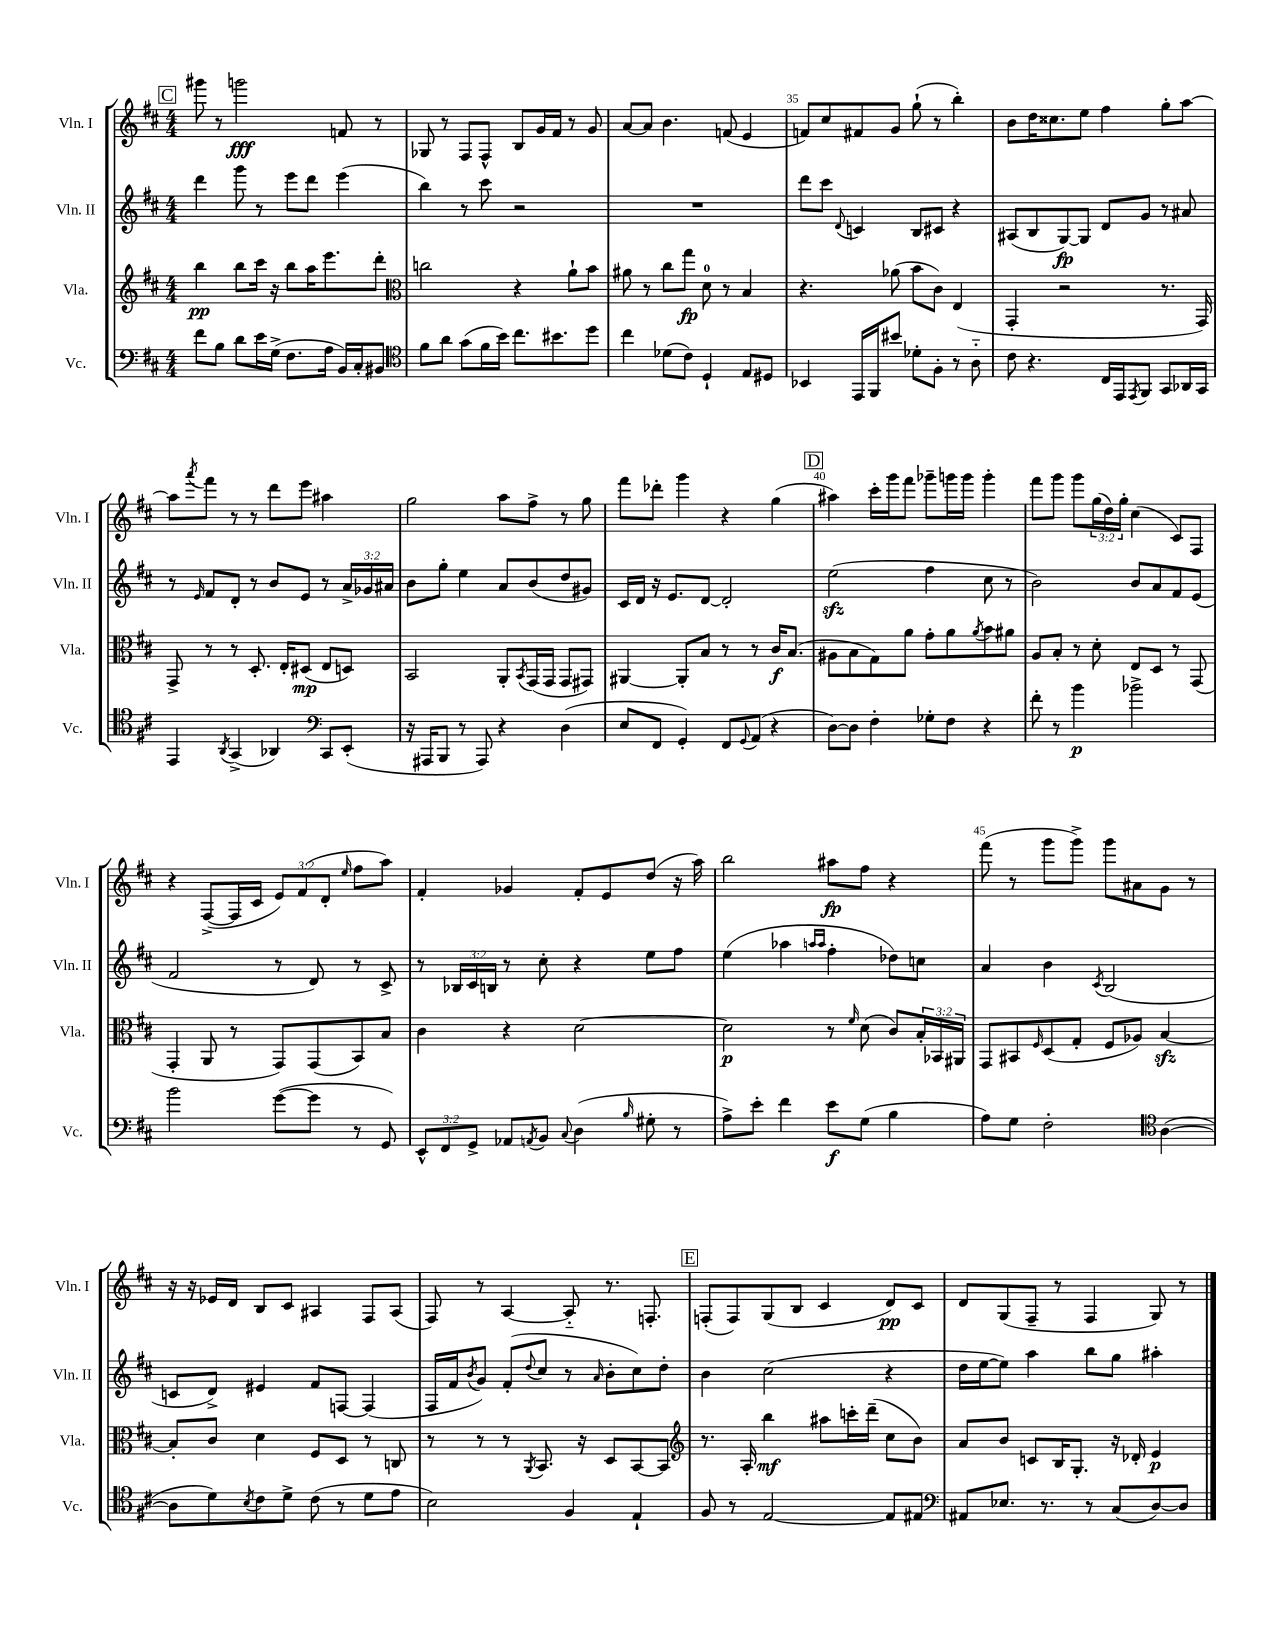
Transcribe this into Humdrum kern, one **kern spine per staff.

**kern	**dynam	**kern	**dynam	**kern	**dynam	**kern	**dynam
*part4	*part4	*part3	*part3	*part2	*part2	*part1	*part1
*staff4	*staff4	*staff3	*staff3	*staff2	*staff2	*staff1	*staff1
*I"Vc.	*	*I"Vla.	*	*I"Vln. II	*	*I"Vln. I	*
*I'Vc.	*	*I'Vla.	*	*I'Vln. II	*	*I'Vln. I	*
*clefF4	*	*clefG2	*	*clefG2	*	*clefG2	*
*k[f#c#]	*	*k[f#c#]	*	*k[f#c#]	*	*k[f#c#]	*
*M4/4	*	*M4/4	*	*M4/4	*	*M4/4	*
!!LO:REH:place=s1:t=C
=32	=32	=32	=32	=32	=32	=32	=32
8f#\L	.	4bb\	pp	4ddd\	.	8ggg#X\	.
8B\J	.	.	.	.	.	8r	.
8d\L	.	8bb\L	.	8ggg\	.	2gggn\	fff
16e\L	.	16ccc#\Jk	.	8r	.	.	.
(16G^\JJ	.	16r	.	.	.	.	.
8.F#\L	.	8bb\L	.	8eee\L	.	.	.
.	.	16aa\K	.	8ddd\J	.	.	.
16A\Jk	.	8.eee\	.	.	.	.	.
16BB/LL)	.	.	.	(4eee\	.	8fn/	.
16C#'/J	.	.	.	.	.	.	.
8BB#X/J	.	8ddd'\J	.	.	.	8r	.
=33	=33	=33	=33	=33	=33	=33	=33
*clefC4	*	*clefC3	*	*	*	*	*
8f#\L	.	2ccn\	.	4bb\)	.	8G-X/	.
8a\J	.	.	.	.	.	8r	.
(8g\L	.	.	.	8r	.	8F#/L	.
16f#\L	.	.	.	8ccc#\	.	8F#^^/J	.
16b\JJ)	.	.	.	.	.	.	.
8.cc#\L	.	4r	.	2r	.	8B/L	.
.	.	.	.	.	.	16g/L	.
8.b#X\	.	.	.	.	.	16f#/JJ	.
.	.	8a`\L	.	.	.	8r	.
8dd\J	.	8b\J	.	.	.	8g/	.
=34	=34	=34	=34	=34	=34	=34	=34
4cc#\	.	8a#X\	.	1r	.	[8a/L	.
.	.	8r	.	.	.	8a/J]	.
(8d-X\L	.	8cc#\L	.	.	.	4.b\	.
8c#\J)	.	8gg\J	fp	.	.	.	.
4D`/	.	8d\	.	.	.	.	.
.	.	8r	.	.	.	(8fn/	.
8E/L	.	4B/	.	.	.	4e/	.
8D#X/J	.	.	.	.	.	.	.
=35	=35	=35	=35	=35	=35	=35	=35
4BB-X/	.	4.r	.	8ddd\L	.	8fn/L)	.
.	.	.	.	8ccc#\J	.	8cc#/	.
.	.	.	.	8qqd/	.	.	.
16EE/LL	.	.	.	4cn/	.	8f#X/	.
16FF#/J	.	.	.	.	.	.	.
8b#X/J	.	(8a-X\	.	.	.	8g/J	.
8d-X'\L	.	8b\L	.	8B/L	.	(8gg`\	.
8F#'\J	.	8c#\J)	.	8c#X/J	.	8r	.
8r	.	(4E/	.	4r	.	4bb'\)	.
8A\	.	.	.	.	.	.	.
=36	=36	=36	=36	=36	=36	=36	=36
8c#\	.	4GG'/	.	(8A#X/L	.	8b\L	.
4.r	.	.	.	8B/	.	16dd\K	.
.	.	.	.	.	.	8.cc##X\	.
.	.	2r	.	[8G/)	fp	.	.
.	.	.	.	8G/J]	.	8ee\J	.
16C#/LL	.	.	.	8d/L	.	4ff#\	.
16EE/J	.	.	.	.	.	.	.
8qEE/	.	.	.	.	.	.	.
8FF#/J	.	.	.	8g/J	.	.	.
8GG/L	.	8.r	.	8r	.	8gg'\L	.
16AA-X/L	.	.	.	8a#X/	.	[8aa\J	.
16GG/JJ	.	16GG/)	.	.	.	.	.
!!LO:LB:g=z
=37	=37	=37	=37	=37	=37	=37	=37
4EE/	.	8GG^/	.	8r	.	8aa\L]	.
.	.	.	.	16qqe/	.	8qaaa/	.
.	.	8r	.	8f#/L	.	8fff#\J	.
8qAA/	.	.	.	.	.	.	.
(4GG^/	.	8r	.	8d'/J	.	8r	.
.	.	8.D'/	.	8r	.	8r	.
4AA-X/)	.	.	.	8b/L	.	8ddd\L	.
.	.	16E'/KL	.	.	.	.	.
.	.	(8D#X/J	mp	8e/J	.	8eee\J	.
*clefF4	*	*	*	*	*	*	*
8CC#/L	.	8E/L	.	8r	.	4aa#X\	.
(8EE'/J	.	8Dn/J)	.	24a^/LL	.	.	.
.	.	.	.	24g-X/	.	.	.
.	.	.	.	24a#X/JJ	.	.	.
=38	=38	=38	=38	=38	=38	=38	=38
16r	.	2BB/	.	8b\L	.	2gg\	.
16AAA#X/KL	.	.	.	.	.	.	.
8BBB/J	.	.	.	8gg'\J	.	.	.
8r	.	.	.	4ee\	.	.	.
8AAA#/)	.	.	.	.	.	.	.
4r	.	8AA'/L	.	8a/L	.	8aa\L	.
.	.	8qBB/	.	.	.	.	.
.	.	(16GG/L	.	(8b/	.	8ff#^\J	.
.	.	16GG/JJ	.	.	.	.	.
(4D\	.	8GG/L	.	8dd/	.	8r	.
.	.	8GG#X/J)	.	8g#X/J)	.	8gg\	.
=39	=39	=39	=39	=39	=39	=39	=39
8E/L	.	[4AA#X/	.	16c#/LL	.	8fff#\L	.
.	.	.	.	16d/JJ	.	.	.
8FF#/J	.	.	.	16r	.	8ddd-X'\J	.
.	.	.	.	8.e/L	.	.	.
4GG'/)	.	8AA#'/L]	.	.	.	4ggg\	.
.	.	8B/J	.	[8d/J	.	.	.
8FF#/L	.	8r	.	2d'/]	.	4r	.
8qqGG/	.	.	.	.	.	.	.
(8AA/J	.	8r	.	.	.	.	.
4r	.	16c#/KL	f	.	.	(4gg\	.
.	.	(8.B/J	.	.	.	.	.
!!LO:REH:place=s1:t=D
=40	=40	=40	=40	=40	=40	=40	=40
[8D\L)	.	8A#X\L	.	(2eezz\	.	4aa#X\)	.
8D\J]	.	8B\	.	.	.	.	.
4F#'\	.	8G\)	.	.	.	16ccc#'\LL	.
.	.	.	.	.	.	16ggg\J	.
.	.	8a\J	.	.	.	8fff#\J	.
8G-X'\L	.	8g'\L	.	4ff#\	.	8ggg-X~\L	.
8F#\J	.	8a\	.	.	.	16gggn\L	.
.	.	.	.	.	.	16ggg\JJ	.
.	.	8qa/	.	.	.	.	.
4r	.	8b\	.	8cc#\	.	4ggg'\	.
.	.	8a#X\J	.	8r	.	.	.
=41	=41	=41	=41	=41	=41	=41	=41
8f#'\	.	8A/L	.	2b\)	.	8fff#\L	.
8r	.	8B'/J	.	.	.	8ggg\J	.
4b\	p	8r	.	.	.	8ggg\L	.
.	.	8d'\	.	.	.	(24gg\L	.
.	.	.	.	.	.	24dd\)	.
.	.	.	.	.	.	24gg'\JJ	.
2b-X^\	.	8E/L	.	8b/L	.	(4cc#\	.
.	.	8D/J	.	8a/	.	.	.
.	.	8r	.	8f#/	.	8c#/L)	.
.	.	(8GG/	.	(8e/J	.	8F#/J	.
!!LO:LB:g=z
=42	=42	=42	=42	=42	=42	=42	=42
2b\	.	4GG'/	.	2f#/	.	4r	.
.	.	8AA/	.	.	.	([8F#^/L	.
.	.	8r	.	.	.	16F#/L]	.
.	.	.	.	.	.	16c#/JJ	.
([8g\L	.	8GG/L)	.	8r	.	12e/L)	.
.	.	.	.	.	.	(12f#/	.
8g\J]	.	(8GG/	.	8d/)	.	.	.
.	.	.	.	.	.	12d'/J	.
.	.	.	.	.	.	16qqee/	.
8r	.	8BB/)	.	8r	.	8ff#\L	.
8GG/)	.	8B/J	.	8c#^/	.	8aa\J)	.
=43	=43	=43	=43	=43	=43	=43	=43
12EE^^/L	.	4c#\	.	8r	.	4f#'/	.
12FF#/	.	.	.	.	.	.	.
.	.	.	.	24B-X/LL	.	.	.
12GG^/J	.	.	.	24c#/	.	.	.
.	.	.	.	24Bn/JJ	.	.	.
8AA-X/L	.	4r	.	8r	.	4g-X/	.
8qAAn/	.	.	.	.	.	.	.
8BB/J	.	.	.	8cc#'\	.	.	.
8qqC#/	.	.	.	.	.	.	.
(4D\	.	[2d\	.	4r	.	8f#'/L	.
.	.	.	.	.	.	8e/	.
16qqB/	.	.	.	.	.	.	.
8G#X'\	.	.	.	8ee\L	.	(8dd/J	.
8r	.	.	.	8ff#\J	.	16r	.
.	.	.	.	.	.	16aa\)	.
=44	=44	=44	=44	=44	=44	=44	=44
8A^\L)	.	2d\]	p	(4ee\	.	2bb\	.
8e'\J	.	.	.	.	.	.	.
4f#\	.	.	.	4aa-X\	.	.	.
.	.	.	.	16qqaan/LL	.	.	.
.	.	.	.	16qqaa/JJ	.	.	.
8e\L	f	8r	.	4ff#'\	.	8aa#X\L	fp
.	.	16qqf#/	.	.	.	.	.
(8G\J	.	(8d\	.	.	.	8ff#\J	.
4B\	.	8c#/L)	.	8dd-X\L)	.	4r	.
.	.	24B'/L	.	8ccn\J	.	.	.
.	.	24BB-X/	.	.	.	.	.
.	.	24AA#X/JJ	.	.	.	.	.
=45	=45	=45	=45	=45	=45	=45	=45
8A\L)	.	8GG/L	.	4a/	.	(8fff#\	.
8G\J	.	8BB#X/	.	.	.	8r	.
.	.	16qqF#/	.	.	.	.	.
2F#'\	.	(8D/	.	4b\	.	8ggg\L	.
.	.	8G'/J	.	.	.	8ggg^\J)	.
.	.	.	.	8qc#/	.	.	.
.	.	8F#/L	.	(2B/	.	8ggg\L	.
.	.	8A-X/J)	.	.	.	8a#X\	.
*clefC4	*	*	*	*	*	*	*
([4A\	.	[4Bzz/	.	.	.	8g\J	.
.	.	.	.	.	.	8r	.
!!LO:LB:g=z
=46	=46	=46	=46	=46	=46	=46	=46
8A\L]	.	8B'/L]	.	8cn/L	.	16r	.
.	.	.	.	.	.	16r	.
8d\)	.	8c#/J	.	8d^/J)	.	16e-X/LL	.
.	.	.	.	.	.	16d/JJ	.
8qB/	.	.	.	.	.	.	.
8c#\	.	4d\	.	4e#X/	.	8B/L	.
8d^\J	.	.	.	.	.	8c#/J	.
(8c#\	.	8F#/L	.	8f#/L	.	4A#X/	.
8r	.	8D/J	.	[8Fn/J	.	.	.
8d\L	.	8r	.	(4F/]	.	8F#/L	.
8e\J	.	8Cn/	.	.	.	(8A#/J	.
=47	=47	=47	=47	=47	=47	=47	=47
2B\)	.	8r	.	16F#/LL	.	8F#/)	.
.	.	.	.	16f#/J	.	.	.
.	.	.	.	8qb/	.	.	.
.	.	8r	.	8g/J)	.	8r	.
.	.	8r	.	(8f#'/L	.	[4A/	.
.	.	8qAA/	.	8qqdd/	.	.	.
.	.	8.BB/	.	8cc#/J	.	.	.
4F#/	.	.	.	8r	.	8A/]	.
.	.	16r	.	.	.	.	.
.	.	.	.	16qqa/	.	.	.
.	.	8D/L	.	8b'\L	.	8.r	.
4E`/	.	[8BB/	.	8cc#\)	.	.	.
.	.	.	.	.	.	8.Fn'/	.
.	.	8BB/J]	.	8dd'\J	.	.	.
!!LO:REH:place=s1:t=E
=48	=48	=48	=48	=48	=48	=48	=48
*	*	*clefG2	*	*	*	*	*
8F#/	.	8.r	.	4b\	.	(8Fn'/L	.
8r	.	.	.	.	.	8F/)	.
.	.	16A'/	.	.	.	.	.
[2E/	.	4bb\	mf	(2cc#\	.	(8G/	.
.	.	.	.	.	.	8B/J	.
.	.	8aa#X\L	.	.	.	4c#/	.
.	.	16cccn'\L	.	.	.	.	.
.	.	(16ddd~\JJ	.	.	.	.	.
8E/L]	.	8cc#\L	.	4r	.	8d/L)	pp
8E#X/J	.	8b\J)	.	.	.	8c#/J	.
=49	=49	=49	=49	=49	=49	=49	=49
*clefF4	*	*	*	*	*	*	*
8AA#X/L	.	8a/L	.	16dd\LL	.	8d/L	.
.	.	.	.	[16ee\J	.	.	.
8.E-X/J	.	8b/J	.	8ee\J])	.	(8G/	.
.	.	8cn/L	.	4aa\	.	8F#~/J	.
8.r	.	.	.	.	.	.	.
.	.	16B/K	.	.	.	8r	.
.	.	8.G'/J	.	.	.	.	.
8r	.	.	.	8bb\L	.	4F#/	.
(8C#/L	.	16r	.	8gg\J	.	.	.
.	.	16d-X'/	.	.	.	.	.
[8D/)	.	4e/	p	4aa#X'\	.	8G/)	.
8D/J]	.	.	.	.	.	8r	.
==	==	==	==	==	==	==	==
*-	*-	*-	*-	*-	*-	*-	*-
